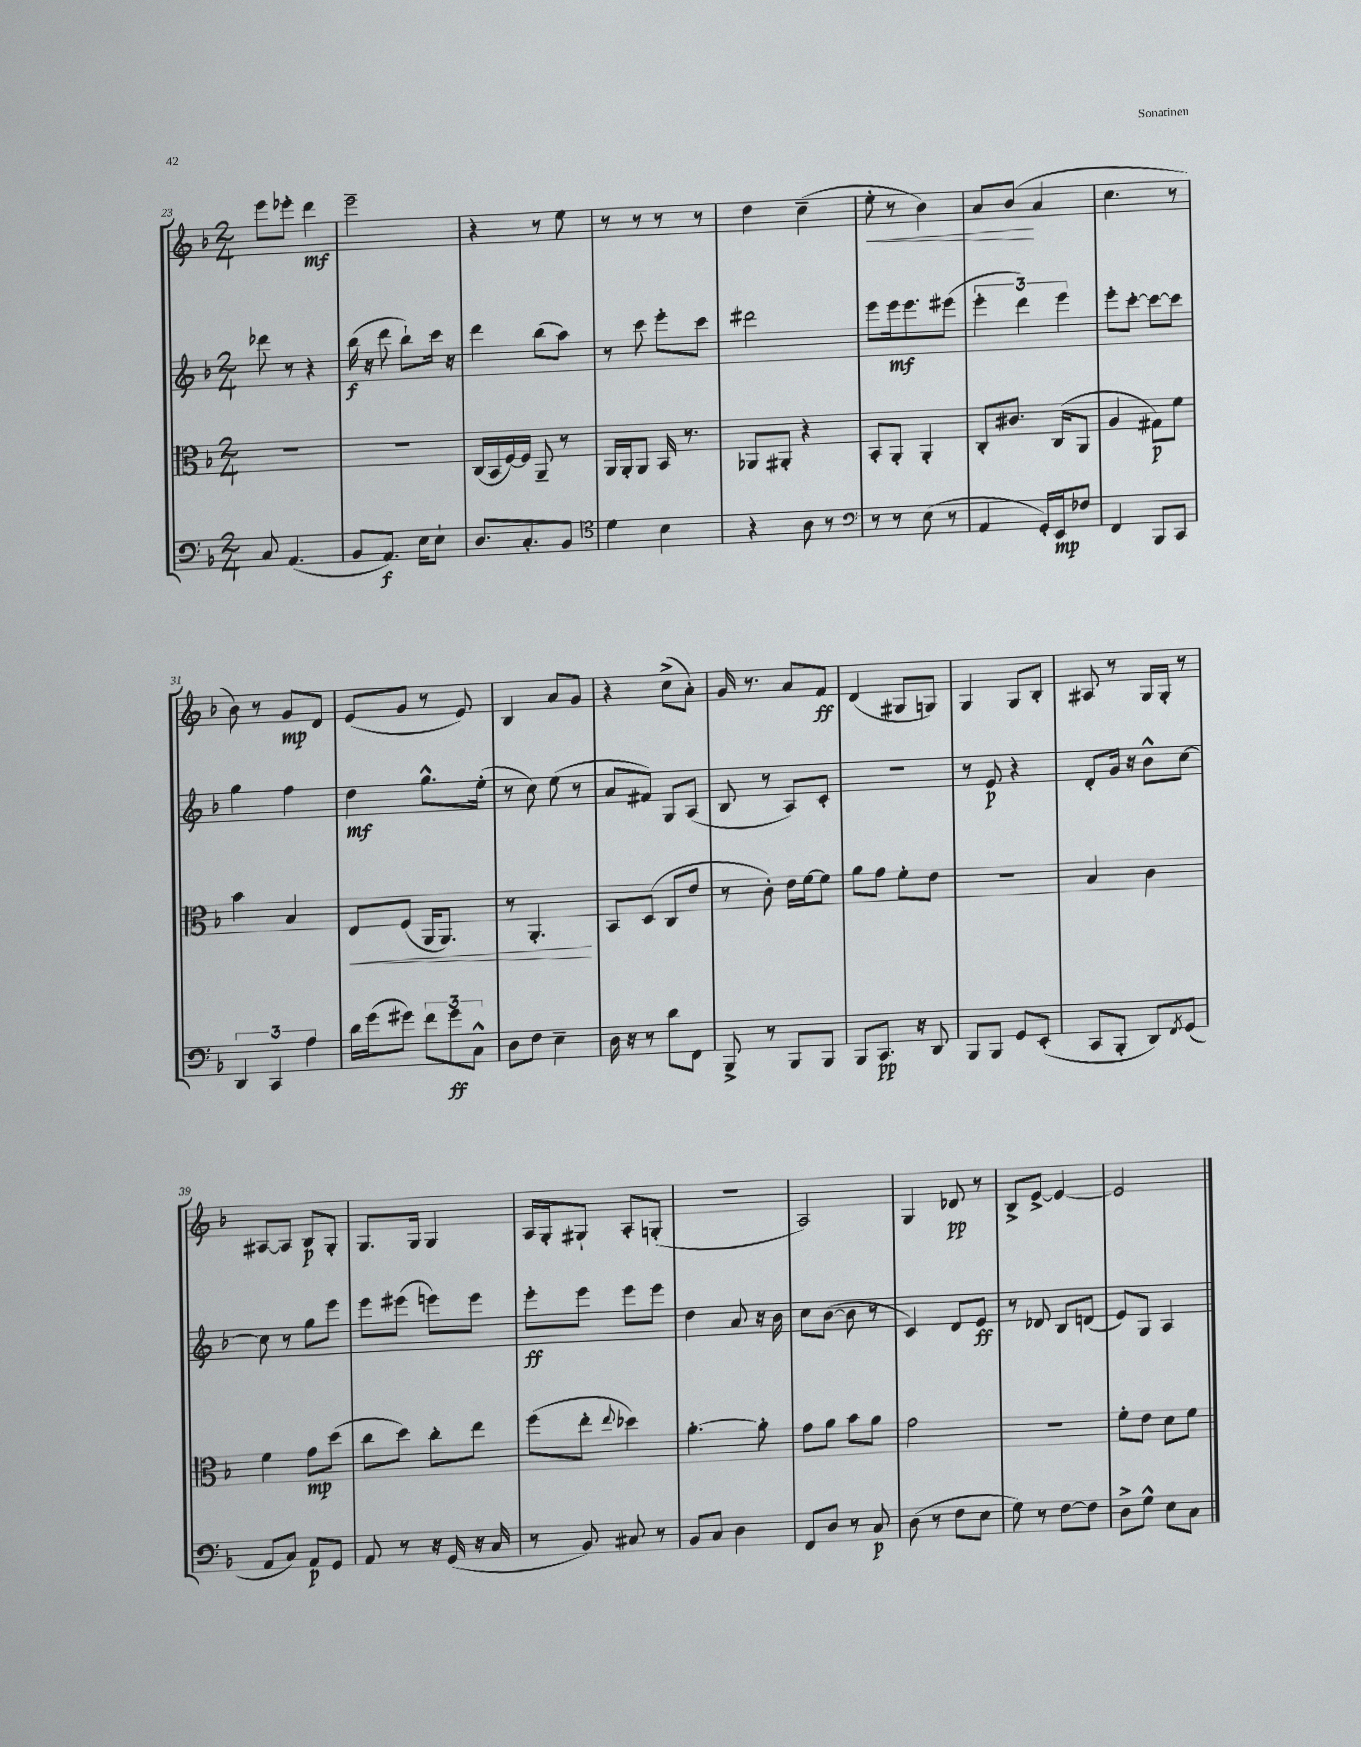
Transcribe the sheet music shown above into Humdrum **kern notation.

**kern	**dynam	**kern	**dynam	**kern	**dynam	**kern	**dynam
*part4	*part4	*part3	*part3	*part2	*part2	*part1	*part1
*staff4	*staff4	*staff3	*staff3	*staff2	*staff2	*staff1	*staff1
*clefF4	*	*clefC3	*	*clefG2	*	*clefG2	*
*k[b-]	*	*k[b-]	*	*k[b-]	*	*k[b-]	*
*M2/4	*	*M2/4	*	*M2/4	*	*M2/4	*
=23	=23	=23	=23	=23	=23	=23	=23
8C/	.	2r	.	8ddd-X\	.	8eee\L	.
(4.AA/	.	.	.	8r	.	8eee-X'\J	.
.	.	.	.	4r	.	4ddd\	mf
=24	=24	=24	=24	=24	=24	=24	=24
8BB-/L	.	2r	.	(16bb-\	f	2eee~\	.
.	.	.	.	16r	.	.	.
8.AA/J)	f	.	.	8ddd\	.	.	.
.	.	.	.	8bb-`\L)	.	.	.
16E\KL	.	.	.	.	.	.	.
8E`\J	.	.	.	16ccc\Jk	.	.	.
.	.	.	.	16r	.	.	.
=25	=25	=25	=25	=25	=25	=25	=25
8.D/L	.	(16C/LL	.	4ddd\	.	4r	.
.	.	16BB-/	.	.	.	.	.
.	.	[16F/)	.	.	.	.	.
8.C'/	.	16F/JJ]	.	.	.	.	.
.	.	8AA~/	.	(8bb-\L	.	8r	.
8BB-/J	.	8r	.	8aa\J)	.	8ee\	.
=26	=26	=26	=26	=26	=26	=26	=26
*clefC4	*	*	*	*	*	*	*
4d\	.	16AA/LL	.	8r	.	8r	.
.	.	16AA'/J	.	.	.	.	.
.	.	8AA/J	.	8ccc\	.	8r	.
4B-\	.	16BB-/	.	8eee'\L	.	8r	.
.	.	8.r	.	.	.	.	.
.	.	.	.	8ccc\J	.	8r	.
=27	=27	=27	=27	=27	=27	=27	=27
4r	.	8AA-X/L	.	2ddd#X\	.	4dd\	.
.	.	8AA#X'/J	.	.	.	.	.
8A\	.	4r	.	.	.	(4cc~\	.
8r	.	.	.	.	.	.	.
=28	=28	=28	=28	=28	=28	=28	=28
*clefF4	*	*	*	*	*	*	*
!	!	!	!	!	!	!	!LO:HP:b
8r	.	8BB-'/L	.	8eee\L	.	8ee'\	<
8r	.	8AA'/J	.	16eee\k	mf	8r	.
.	.	.	.	8.eee\	.	.	.
(8E\	.	4AA'/	.	.	.	4b-\)	.
8r	.	.	.	(8eee#X\J	.	.	.
=29	=29	=29	=29	=29	=29	=29	=29
4AA/	.	8C'/L	.	6eee'\	.	8a/L	.
.	.	8.c#X/J	.	.	.	(8b-/J	.
.	.	.	.	6ddd\)	.	.	.
16GG'/LL)	.	.	.	.	.	4a/	[
16EE/J	mp	(16C/KL	.	.	.	.	.
.	.	.	.	6eee\	.	.	.
8F-X/J	.	8AA/J	.	.	.	.	.
=30	=30	=30	=30	=30	=30	=30	=30
4FF/	.	4A/	.	8eee'\L	.	4.cc\	.
.	.	.	.	[8ccc'\J	.	.	.
8BBB-/L	.	8G#X\L)	p	8ccc\L_	.	.	.
8CC/J	.	8f\J	.	8ccc\J]	.	8r	.
!!LO:LB:g=z
=31	=31	=31	=31	=31	=31	=31	=31
6DD/	.	4b-\	.	4gg\	.	8b-\)	.
.	.	.	.	.	.	8r	.
6CC/	.	.	.	.	.	.	.
.	.	4B-/	.	4ff\	.	8g/L	mp
6A\	.	.	.	.	.	.	.
.	.	.	.	.	.	8d/J	.
=32	=32	=32	=32	=32	=32	=32	=32
!	!	!	!LO:HP:b	!	!	!	!
16d\LL	.	8E/L	<	4dd\	mf	(8e/L	.
(16g\J	.	.	.	.	.	.	.
8g#X\J)	.	(8F/J	.	.	.	8g/J	.
12f\L	.	16AA/KL	.	8.gg^^\L	.	8r	.
.	.	8.AA/J)	.	.	.	.	.
12g#\	ff	.	.	.	.	.	.
.	.	.	.	.	.	8e/)	.
12C^^\J	.	.	.	.	.	.	.
.	.	.	.	(16ee'\Jk	.	.	.
=33	=33	=33	=33	=33	=33	=33	=33
8D\L	.	8r	.	8r	.	4B-/	.
8F\J	.	4.AA'/	.	8cc\)	.	.	.
4E~\	.	.	.	(8ee\	.	8a/L	.
.	.	.	.	8r	.	8g/J	.
.	.	.	[	.	.	.	.
=34	=34	=34	=34	=34	=34	=34	=34
16D\	.	8BB-/L	.	8a/L	.	4r	.
16r	.	.	.	.	.	.	.
8r	.	(8D/J	.	8f#X/J)	.	.	.
8d\L	.	8C/L	.	8G/L	.	(8cc^\L	.
8FF\J	.	8e/J	.	(8A/J	.	8a'\J)	.
=35	=35	=35	=35	=35	=35	=35	=35
8BBB-^/	.	8r	.	8B-/	.	16g/	.
.	.	.	.	.	.	8.r	.
8r	.	8c'\)	.	8r	.	.	.
8BBB-/L	.	16e\LL	.	8A/L)	.	8a/L	.
.	.	[16f\J	.	.	.	.	.
8BBB-/J	.	8f\J]	.	8c'/J	.	8f/J	ff
=36	=36	=36	=36	=36	=36	=36	=36
8BBB-/L	.	8a\L	.	2r	.	(4d/	.
8.CC/J	pp	8g\J	.	.	.	.	.
.	.	8f'\L	.	.	.	8G#X/L	.
16r	.	.	.	.	.	.	.
8DD/	.	8e\J	.	.	.	8Gn/J)	.
=37	=37	=37	=37	=37	=37	=37	=37
8BBB-/L	.	2r	.	8r	.	4G/	.
8BBB-/J	.	.	.	8e/	p	.	.
8GG/L	.	.	.	4r	.	8G/L	.
(8EE'/J	.	.	.	.	.	8B-'/J	.
=38	=38	=38	=38	=38	=38	=38	=38
8CC/L	.	4B-/	.	8d'/L	.	8A#X/	.
8BBB-'/J	.	.	.	16g/Jk	.	8r	.
.	.	.	.	16r	.	.	.
8DD/L)	.	4c\	.	8b-^^\L	.	16G/LL	.
.	.	.	.	.	.	16G'/JJ	.
8qFF/	.	.	.	.	.	.	.
(8GG/J	.	.	.	[8cc\J	.	8r	.
!!LO:LB:g=z
=39	=39	=39	=39	=39	=39	=39	=39
8AA/L	.	4f\	.	8cc\]	.	[8A#X/L	.
8C/J)	.	.	.	8r	.	8A#/J]	.
8AA/L	p	8g\L	mp	8gg\L	.	8B-/L	p
8GG/J	.	(8dd\J	.	8eee\J	.	8G'/J	.
=40	=40	=40	=40	=40	=40	=40	=40
8AA/	.	8cc\L	.	8eee\L	.	8.G/L	.
8r	.	8dd\J)	.	(8eee#X\J	.	.	.
.	.	.	.	.	.	16G/Jk	.
16r	.	8cc'\L	.	8eeen\L)	.	4G/	.
(16GG/	.	.	.	.	.	.	.
16r	.	8ee\J	.	8eee\J	.	.	.
16C/	.	.	.	.	.	.	.
=41	=41	=41	=41	=41	=41	=41	=41
8r	.	(8ff\L	.	8eee'\L	ff	16A/LL	.
.	.	.	.	.	.	16G'/J	.
8BB-/)	.	8ee'\J	.	8eee\J	.	8G#X`/J	.
.	.	8qqee/	.	.	.	.	.
8C#X/	.	4dd-X\)	.	8eee\L	.	8A'/L	.
8r	.	.	.	8eee\J	.	(8Gn'/J	.
=42	=42	=42	=42	=42	=42	=42	=42
8BB-/L	.	[4.a'\	.	4dd\	.	2r	.
8C/J	.	.	.	.	.	.	.
4D\	.	.	.	8a/	.	.	.
.	.	8a'\]	.	16r	.	.	.
.	.	.	.	16b-\	.	.	.
=43	=43	=43	=43	=43	=43	=43	=43
8FF/L	.	8g\L	.	8cc\L	.	2A/)	.
8D/J	.	8a\J	.	([8b-\J	.	.	.
8r	.	8b-\L	.	8b-\]	.	.	.
8C/	p	8a\J	.	8r	.	.	.
=44	=44	=44	=44	=44	=44	=44	=44
(8D\	.	2g\	.	4c/)	.	4G/	.
8r	.	.	.	.	.	.	.
8F\L	.	.	.	8d/L	.	8d-X/	pp
8E\J	.	.	.	8e/J	ff	8r	.
=45	=45	=45	=45	=45	=45	=45	=45
8G\)	.	2r	.	8r	.	8B-^/L	.
8r	.	.	.	8d-X/	.	[8e^/J	.
[8F\L	.	.	.	8B-/L	.	4e/_	.
8F\J]	.	.	.	(8dn/J	.	.	.
=46	=46	=46	=46	=46	=46	=46	=46
8D^\L	.	8f'\L	.	8e/L)	.	2e/]	.
8G^^\J	.	8e\J	.	8G/J	.	.	.
8E\L	.	8d\L	.	4A/	.	.	.
8C\J	.	8f\J	.	.	.	.	.
==	==	==	==	==	==	==	==
*-	*-	*-	*-	*-	*-	*-	*-
